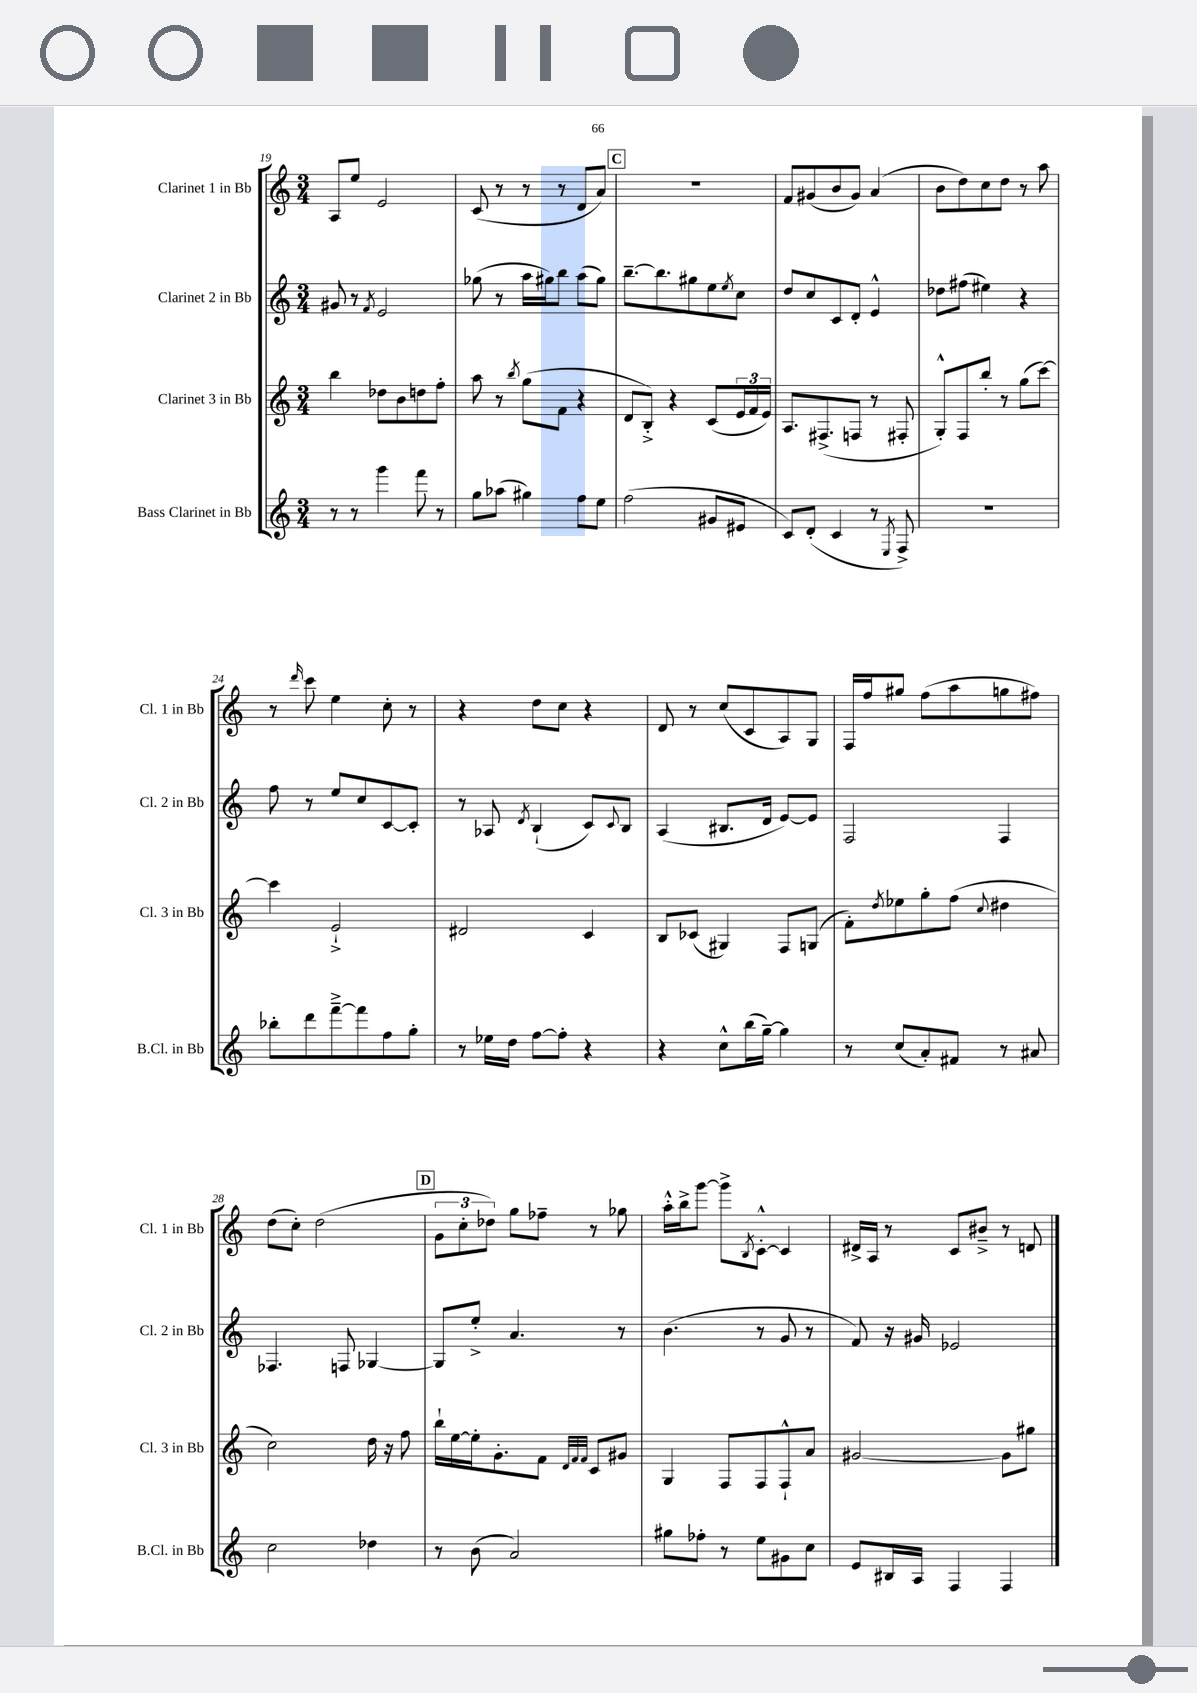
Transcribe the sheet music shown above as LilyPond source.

<<
\new StaffGroup <<
\new Staff = "s0" \with { instrumentName = "Clarinet 1 in Bb" shortInstrumentName = "Cl. 1 in Bb" } {
    \clef treble \key c \major \numericTimeSignature \time 3/4
    a8 e''8 e'2 |
    c'8( r8 r8 r8 d'8 a'8) |
    \mark \markup { \box "C" } R2. |
    f'8 gis'8( b'8 gis'8) a'4( |
    b'8 d''8) c''8 d''8 r8 a''8 |
    r8 \grace { d'''16 } c'''8 e''4 c''8-. r8 |
    r4 d''8 c''8 r4 |
    d'8 r8 c''8( c'8 a8) g8 |
    f16 f''16 gis''8 f''8( a''8 g''8 fis''8) |
    d''8( c''8-.) d''2( |
    \mark \markup { \box "D" } \tuplet 3/2 { g'8 c''8-. des''8) } g''8 fes''8-- r8 ges''8 |
    a''16-.-^ b''16-> g'''8~ g'''8-> \acciaccatura { b8 } c'8~-.-^ c'4 |
    dis'16-> a16 r8 c'8 bis'8---> r8 d'8 \bar "|." |
}
\new Staff = "s1" \with { instrumentName = "Clarinet 2 in Bb" shortInstrumentName = "Cl. 2 in Bb" } {
    \clef treble \key c \major \numericTimeSignature \time 3/4
    gis'8 r8 \acciaccatura { f'8 } e'2 |
    ges''8( r8 a''16 gis''16) b''8 a''8( gis''8) |
    \mark \markup { \box "C" } b''8.~-- b''8. gis''8 e''8 \acciaccatura { e''8 } c''8 |
    d''8 c''8 c'8 d'8-. e'4-^ |
    des''8 fis''8( eis''4) r4 |
    f''8 r8 e''8 c''8 c'8~ c'8-. |
    r8 aes8 \acciaccatura { d'8 } b4-!( c'8) \appoggiatura { c'8 } b8 |
    a4( bis8. d'16 e'8~) e'8 |
    f2 f4 |
    fes4. f8 ges4~ |
    \mark \markup { \box "D" } ges8 e''8-.-> a'4. r8 |
    b'4.( r8 g'8 r8 |
    f'8) r16 gis'16 ees'2 \bar "|." |
}
\new Staff = "s2" \with { instrumentName = "Clarinet 3 in Bb" shortInstrumentName = "Cl. 3 in Bb" } {
    \clef treble \key c \major \numericTimeSignature \time 3/4
    b''4 des''8 b'8 d''8 f''8-. |
    a''8 r8 \acciaccatura { b''8 } g''8( f'8 r4 |
    \mark \markup { \box "C" } d'8 b8-.->) r4 c'8( \tuplet 3/2 { e'16 f'16 e'16) } |
    a8. fis8.->( f8 r8 fis8-. |
    g8-.-^) f8 b''8-. r8 g''8( c'''8~) |
    c'''4 e'2-!-> |
    dis'2 c'4 |
    b8 ces'8( gis4) f8 g8( |
    f'8-.) \acciaccatura { d''8 } ees''8 g''8-. f''8( \appoggiatura { c''8 } dis''4 |
    c''2) d''16 r16 f''8 |
    \mark \markup { \box "D" } b''16-! e''16~ e''16-. g'8.-. f'8 \grace { d'32 f'32 f'32 } c'8 gis'8 |
    g4 f8 f8 f8-!-^ a'8 |
    gis'2~ gis'8 gis''8 \bar "|." |
}
\new Staff = "s3" \with { instrumentName = "Bass Clarinet in Bb" shortInstrumentName = "B.Cl. in Bb" } {
    \clef treble \key c \major \numericTimeSignature \time 3/4
    r8 r8 g'''4 f'''8 r8 |
    g''8 aes''8( gis''4) f''8 e''8 |
    \mark \markup { \box "C" } f''2( gis'8 eis'8 |
    c'8) d'8-.( c'4 r8 \acciaccatura { e8 } f8->) |
    R2. |
    bes''8-. d'''8 f'''8~---> f'''8 f''8 g''8-. |
    r8 ees''16 d''16 f''8~ f''8-. r4 |
    r4 c''8-^ b''16( g''16~--) g''4 |
    r8 c''8( a'8-.) fis'8 r8 ais'8 |
    c''2 des''4 |
    \mark \markup { \box "D" } r8 b'8( a'2) |
    gis''8 fes''8-. r8 e''8 gis'8 c''8 |
    e'8 bis16 a16 f4 f4 \bar "|." |
}
>>
>>
\layout { \context { \Score currentBarNumber = #19 } }
